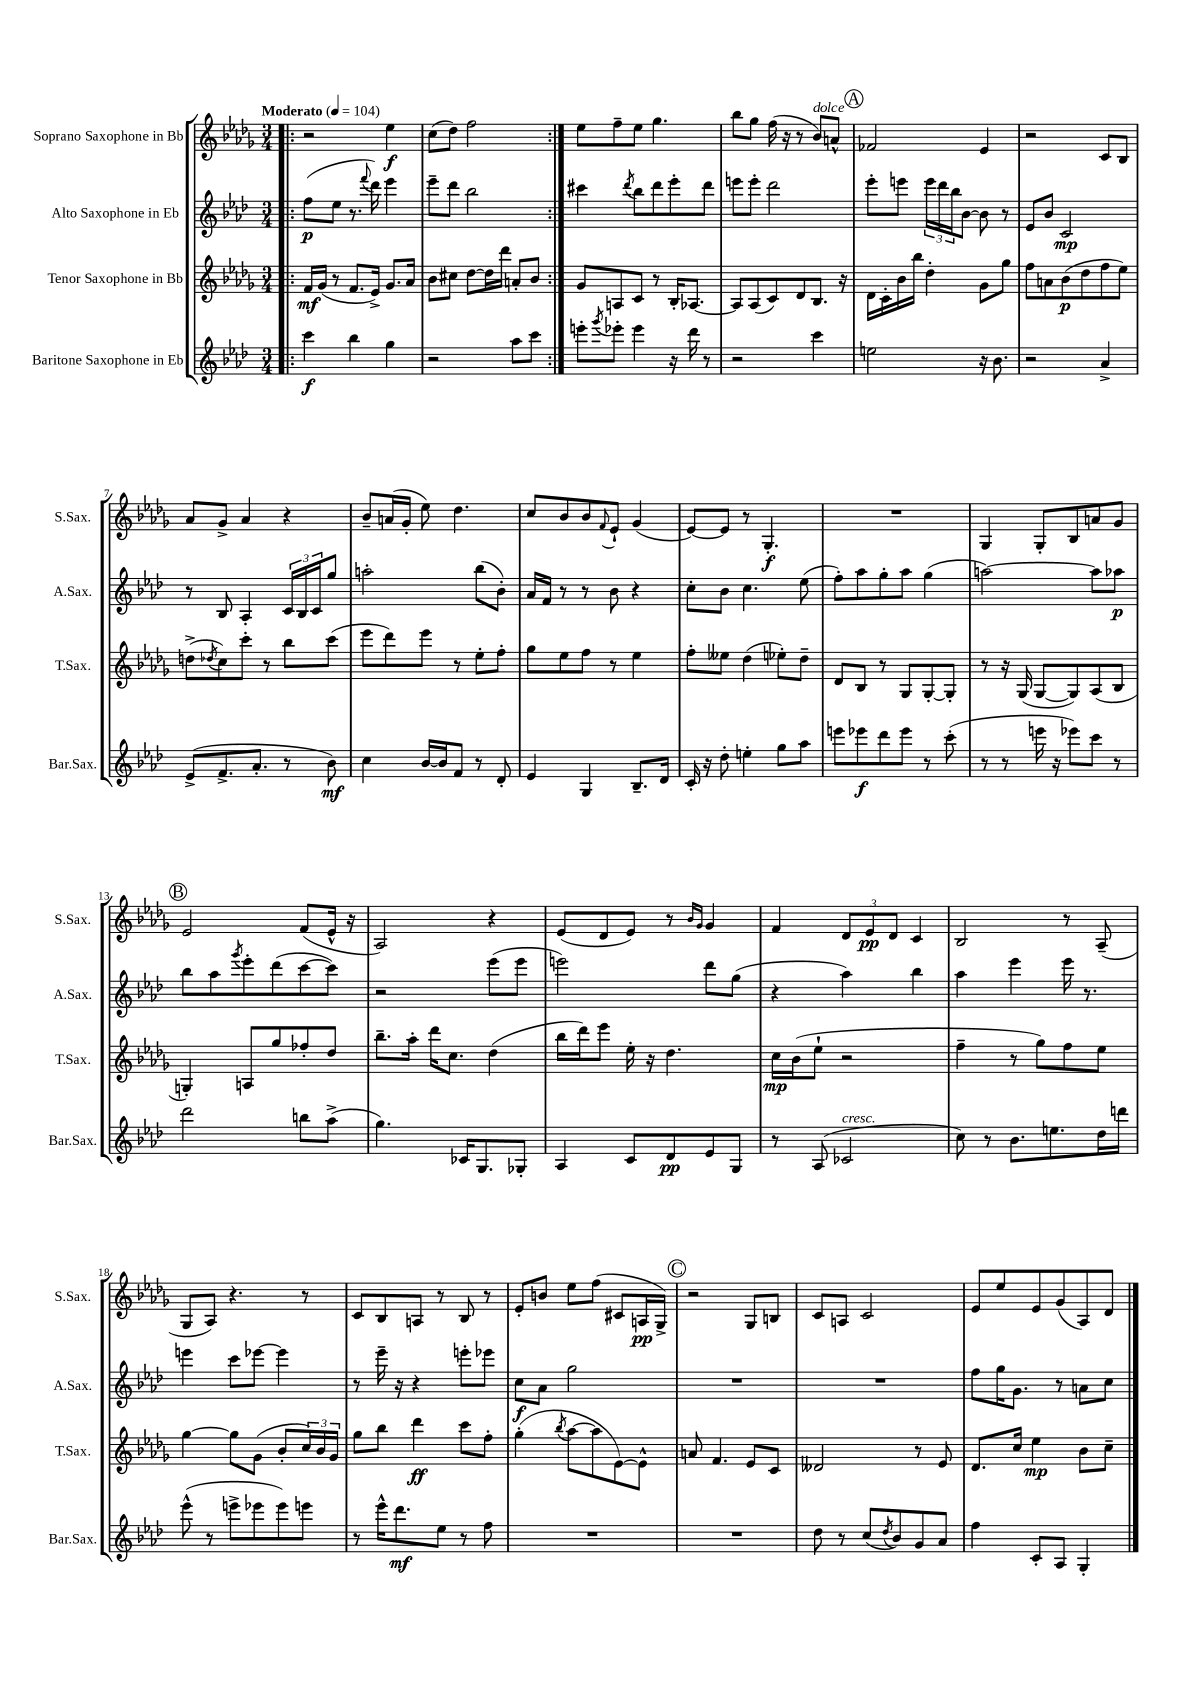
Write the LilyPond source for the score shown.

<<
\new StaffGroup <<
\new Staff = "s0" \with { instrumentName = "Soprano Saxophone in Bb" shortInstrumentName = "S.Sax." } {
    \clef treble \key des \major \numericTimeSignature \time 3/4 \tempo "Moderato" 4 = 104
    \repeat volta 2 { \bar ".|:" r2 ees''4\f |
    c''8( des''8) f''2 | }
    ees''8 f''8-- ees''8 ges''4. |
    bes''8 ges''8 f''16( r16 r8 bes'8^\markup { \italic "dolce" }) a'8-^ |
    \mark \markup { \circle "A" } fes'2 ees'4 |
    r2 c'8 bes8 |
    aes'8 ges'8-> aes'4 r4 |
    bes'8-- a'16( ges'16-. ees''8) des''4. |
    c''8 bes'8 bes'8 \appoggiatura { f'8 } ees'8-! ges'4( |
    ees'8~) ees'8 r8 ges4.-.\f |
    R2. |
    ges4 ges8-. bes8 a'8 ges'8 |
    \mark \markup { \circle "B" } ees'2 f'8( ees'16-^ r16 |
    aes2) r4 |
    ees'8( des'8 ees'8) r8 \grace { bes'16 ges'16 } ges'4 |
    f'4 \tuplet 3/2 { des'8 ees'8\pp des'8 } c'4 |
    bes2 r8 aes8--( |
    ges8 aes8) r4. r8 |
    c'8 bes8 a8 r8 bes8 r8 |
    ees'8-. b'8 ees''8 f''8( cis'8 a16\pp ges16->) |
    \mark \markup { \circle "C" } r2 ges8 b8 |
    c'8 a8 c'2 |
    ees'8 ees''8 ees'8 ges'8( aes8) des'8 \bar "|." |
}
\new Staff = "s1" \with { instrumentName = "Alto Saxophone in Eb" shortInstrumentName = "A.Sax." } {
    \clef treble \key aes \major \numericTimeSignature \time 3/4
    \repeat volta 2 { \bar ".|:" f''8\p( ees''8 r8. \appoggiatura { f'''8 } des'''16) ees'''4 |
    ees'''8-- des'''8 bes''2 | }
    cis'''4 \acciaccatura { des'''8 } bes''8 des'''8 ees'''8-. des'''8 |
    e'''8 e'''8-. des'''2 |
    \mark \markup { \circle "A" } ees'''8-. e'''8 \tuplet 3/2 { e'''16 des'''16 bes''16 } bes'8~ bes'8 r8 |
    ees'8 bes'8 c'2\mp |
    r8 bes8 aes4-. \tuplet 3/2 { c'16 bes16 c'16 } g''8 |
    a''2-. bes''8( bes'8-.) |
    aes'16 f'16 r8 r8 bes'8 r4 |
    c''8-. bes'8 c''4. ees''8( |
    f''8-.) aes''8 g''8-. aes''8 g''4( |
    a''2~) a''8 aes''8\p |
    \mark \markup { \circle "B" } bes''8 aes''8 \acciaccatura { g'''8 } ees'''8-. des'''8( c'''8~ c'''8) |
    r2 ees'''8( ees'''8 |
    e'''2) des'''8 g''8( |
    r4 aes''4) bes''4 |
    aes''4 ees'''4 ees'''16 r8. |
    e'''4 c'''8 ees'''8~ ees'''4 |
    r8 ees'''16-- r16 r4 e'''8-. ees'''8 |
    c''8\f aes'8 g''2 |
    \mark \markup { \circle "C" } R2. |
    R2. |
    f''8 g''16 g'8. r8 a'8 c''8 \bar "|." |
}
\new Staff = "s2" \with { instrumentName = "Tenor Saxophone in Bb" shortInstrumentName = "T.Sax." } {
    \clef treble \key des \major \numericTimeSignature \time 3/4
    \repeat volta 2 { \bar ".|:" f'16\mf ges'16( r8 f'8. ees'16->) ges'8. aes'16 |
    bes'8 cis''8 des''8~ des''16 des'''16 a'8-. bes'8 | }
    ges'8 a8 c'8 r8 bes16-. aes8.~ |
    aes8 aes8( c'8) des'8 bes8. r16 |
    \mark \markup { \circle "A" } des'16 c'16-. bes'16 bes''16 des''4-. ges'8 ges''8 |
    f''8 a'8 bes'8\p( des''8 f''8 ees''8) |
    d''8->( \acciaccatura { des''8 } c''8) c'''8-. r8 bes''8 c'''8( |
    ees'''8 des'''8) ees'''8 r8 ees''8-. f''8-. |
    ges''8 ees''8 f''8 r8 ees''4 |
    f''8-. eeses''8 des''4( ees''8-.) des''8-- |
    des'8 bes8 r8 ges8 ges8~-. ges8-. |
    r8 r16 ges16( ges8~ ges8) aes8( bes8 |
    \mark \markup { \circle "B" } g4-.) a8 ges''8 fes''8-. des''8 |
    bes''8.-- aes''16-. des'''16 c''8. des''4( |
    bes''16 des'''16) ees'''8 ees''16-. r16 des''4. |
    c''16\mp bes'16( ees''8-! r2 |
    f''4-- r8 ges''8) f''8 ees''8 |
    ges''4~ ges''8 ges'8( bes'8-. \tuplet 3/2 { c''16) bes'16 ges'16 } |
    ges''8 bes''8 des'''4\ff c'''8 f''8-. |
    ges''4-.( \acciaccatura { bes''8 } aes''8~ aes''8 ees'8~) ees'8-^ |
    \mark \markup { \circle "C" } a'8 f'4. ees'8 c'8 |
    deses'2 r8 ees'8 |
    des'8. c''16 ees''4\mp bes'8 c''8-- \bar "|." |
}
\new Staff = "s3" \with { instrumentName = "Baritone Saxophone in Eb" shortInstrumentName = "Bar.Sax." } {
    \clef treble \key aes \major \numericTimeSignature \time 3/4
    \repeat volta 2 { \bar ".|:" c'''4\f bes''4 g''4 |
    r2 aes''8 c'''8 | }
    e'''8-. \acciaccatura { g'''8 } ees'''8-. ees'''4 r16 des'''16 r8 |
    r2 c'''4 |
    \mark \markup { \circle "A" } e''2 r16 bes'8. |
    r2 aes'4-> |
    ees'8->( f'8.-> aes'8.-. r8 bes'8\mf) |
    c''4 bes'16~ bes'16 f'8 r8 des'8-. |
    ees'4 g4 bes8.-- des'16 |
    c'16-. r16 des''8-. e''4-. g''8 aes''8 |
    e'''8 ees'''8\f des'''8 ees'''8 r8 c'''8-.( |
    r8 r8 e'''16 r16 ees'''8) c'''8 r8 |
    \mark \markup { \circle "B" } des'''2 b''8 aes''8->( |
    g''4.) ces'16 g8. ges8-. |
    aes4 c'8 des'8\pp ees'8 g8 |
    r8 aes8( ces'2^\markup { \italic "cresc." } |
    c''8) r8 bes'8. e''8. des''16 d'''16 |
    ees'''8-^( r8 e'''8-> ees'''8 ees'''8) e'''8 |
    r8 ees'''16-^ des'''8.\mf ees''8 r8 f''8 |
    R2. |
    \mark \markup { \circle "C" } R2. |
    des''8 r8 c''8( \acciaccatura { des''8 } bes'8) g'8 aes'8 |
    f''4 c'8-. aes8 g4-. \bar "|." |
}
>>
>>
